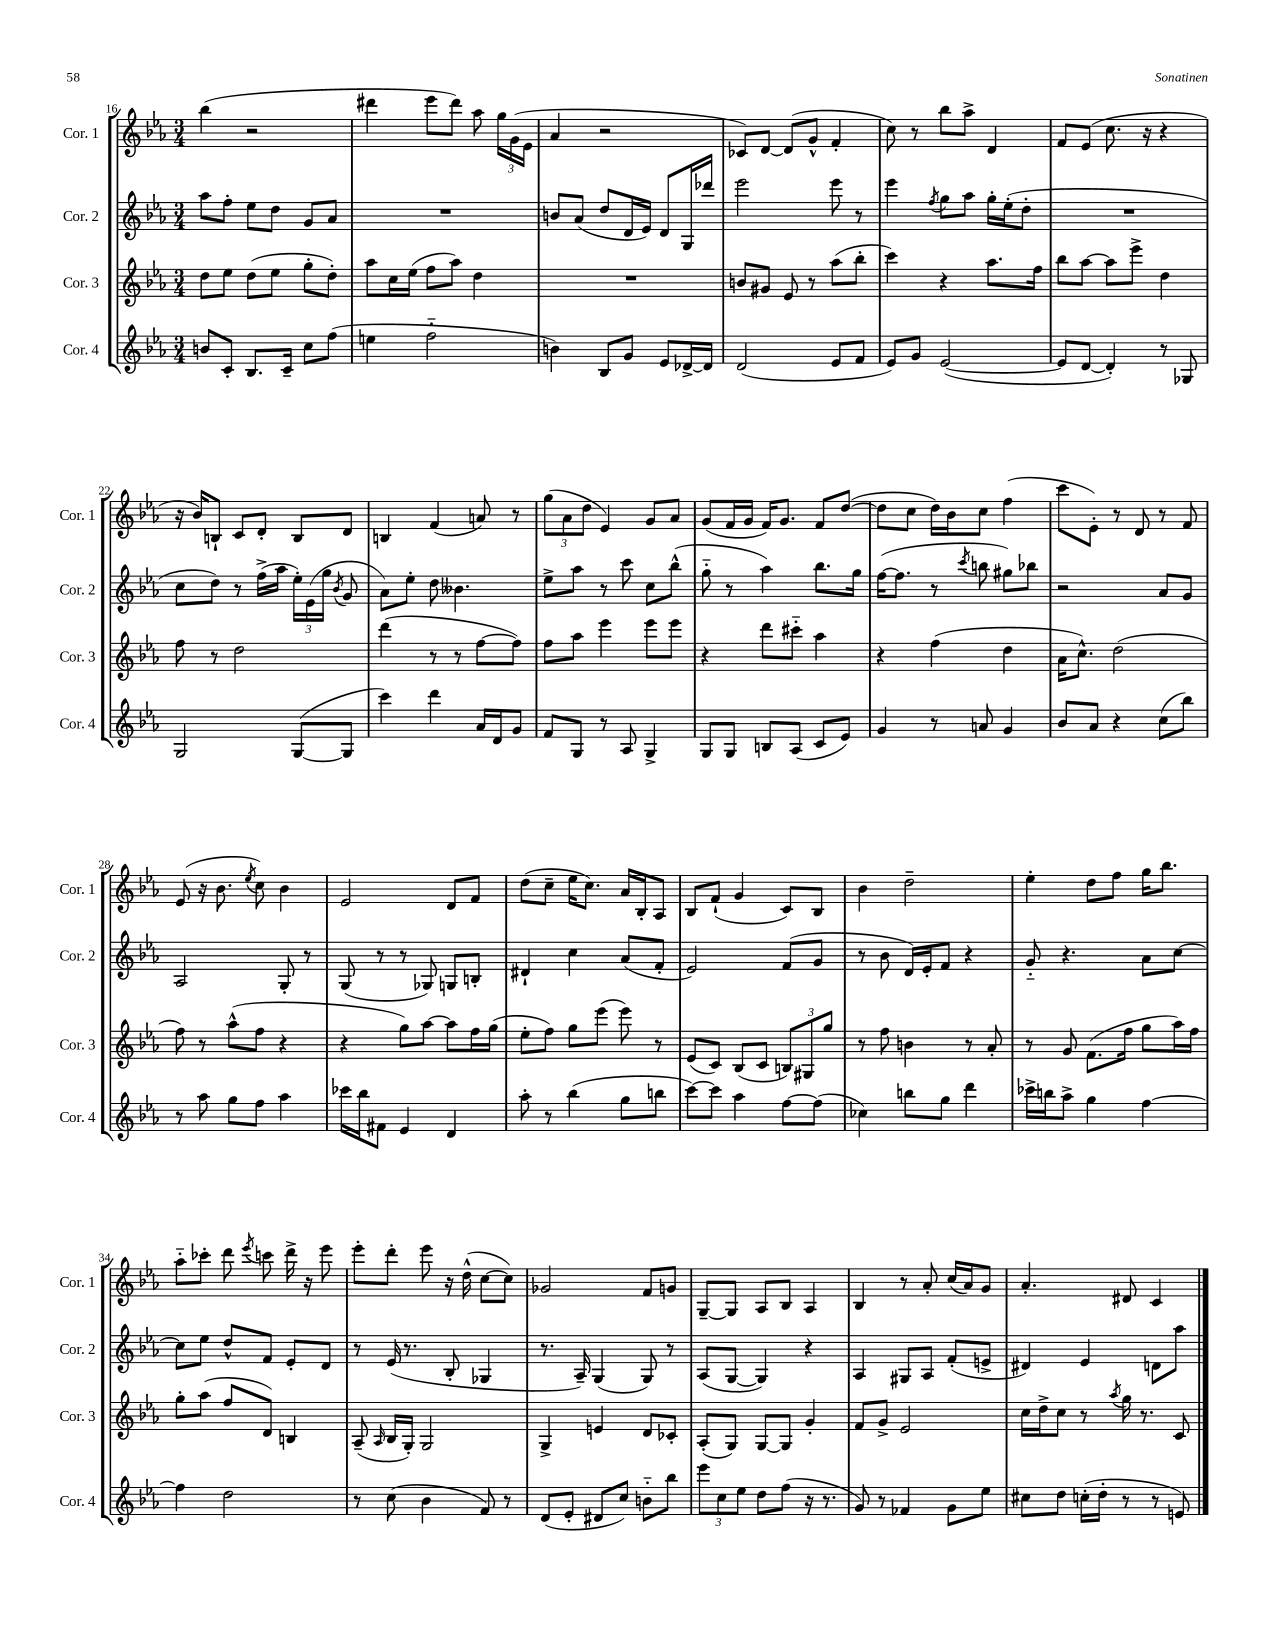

**kern	**kern	**kern	**kern
*staff4	*staff3	*staff2	*staff1
*clefG2	*clefG2	*clefG2	*clefG2
*k[b-e-a-]	*k[b-e-a-]	*k[b-e-a-]	*k[b-e-a-]
*M3/4	*M3/4	*M3/4	*M3/4
8b	8dd	8aa-	(4bb-
8c'	8ee-	8ff'	.
8.B-	(8dd	8ee-	2r
.	8ee-	8dd	.
16c~	.	.	.
8cc	8gg'	8g	.
(8ff	8dd')	8a-	.
=	=	=	=
4ee	8aa-	2.r	4ddd#
.	16cc	.	.
.	(16ee-	.	.
2ff'~	8ff	.	8eee-
.	8aa-)	.	8ddd#)
.	4dd	.	8aa-
.	.	.	24gg
.	.	.	(24g
.	.	.	24e-
=	=	=	=
4b)	2.r	8b	4a-
.	.	(8a-	.
8B-	.	8dd	2r
8g	.	16d	.
.	.	16e-)	.
8e-	.	8d	.
[16d-^	.	16G	.
16d-]	.	16ddd-	.
=	=	=	=
(2d	8b	2eee-	8c-)
.	8g#	.	[8d
.	8e-	.	(8d]
.	8r	.	8g^^
8e-	(8aa-	8eee-	4f'
8f	8bb-'	8r	.
=	=	=	=
8e-)	4ccc)	4eee-	8cc)
8g	.	.	8r
.	.	8qff	.
([2e-	4r	8gg	8bb-
.	.	8aa-	8aa-^
.	8.aa-	16gg'	4d
.	.	(16ee-'	.
.	.	8dd'	.
.	16ff	.	.
=	=	=	=
8e-]	8bb-	2.r	8f
[8d	[8aa-	.	(8e-
4d'])	8aa-]	.	8.cc
.	8eee-^	.	.
.	.	.	16r
8r	4dd	.	4r
8G-	.	.	.
=	=	=	=
2G	8ff	8cc	16r
.	.	.	16b-)
.	8r	8dd)	8B`
.	2dd	8r	8c
.	.	(16ff^	8d'
.	.	16aa-	.
([8G	.	24ee-')	8B
.	.	(24e-	.
.	.	24gg	.
.	.	8qb-	.
8G]	.	8g	8d
=	=	=	=
4ccc)	(4ddd	8a-)	4B
.	.	8ee-'	.
4ddd	8r	8dd	(4f
.	8r	4.b--	.
16a-	[8ff	.	8a)
16d	.	.	.
8g	8ff])	.	8r
=	=	=	=
8f	8ff	8ee-^	(12gg
.	.	.	12a-
8G	8aa-	8aa-	.
.	.	.	12dd
8r	4eee-	8r	4e-)
8A-	.	8ccc	.
4G^	8eee-	8cc	8g
.	8eee-	(8bb-^^	8a-
=	=	=	=
8G	4r	8gg'~	(8g
8G	.	8r	16f
.	.	.	16g
8B	8ddd	4aa-)	16f)
.	.	.	8.g
(8A-	8ccc#'~	.	.
8c	4aa-	8.bb-	8f
8e-)	.	.	([8dd
.	.	16gg	.
=	=	=	=
4g	4r	([16ff	8dd]
.	.	8.ff]	.
.	.	.	8cc
8r	(4ff	8r	16dd)
.	.	.	16b-
.	.	8qccc	.
8a	.	8bb	8cc
4g	4dd	8gg#)	(4ff
.	.	8bb-	.
=	=	=	=
8b-	16a-	2r	8ccc
.	8.cc^^)	.	.
8a-	.	.	8e-')
4r	(2dd	.	8r
.	.	.	8d
(8cc	.	8a-	8r
8bb-)	.	8g	8f
=	=	=	=
8r	8ff)	2A-	(8e-
8aa-	8r	.	16r
.	.	.	8.b-
8gg	(8aa-^^	.	.
.	.	.	8qee-
8ff	8ff	.	8cc)
4aa-	4r	8G'	4b-
.	.	8r	.
=	=	=	=
16ccc-	4r	(8G	2e-
16bb-	.	.	.
8f#	.	8r	.
4e-	8gg)	8r	.
.	[8aa-	8G-)	.
4d	8aa-]	8G	8d
.	16ff	8B'	8f
.	(16gg	.	.
=	=	=	=
8aa-'	8ee-'	4d#`	(8dd
8r	8ff)	.	8cc~
(4bb-	8gg	4cc	16ee-
.	.	.	8.cc)
.	(8eee-	.	.
8gg	8eee-)	(8a-	16a-
.	.	.	16B-'
8bb	8r	8f'	8A-
=	=	=	=
[8ccc)	(8e-	2e-)	8B-
8ccc]	8c)	.	(8f`
4aa-	(8B-	.	4g
.	8c	.	.
[8ff	12B)	(8f	8c)
.	12G#	.	.
(8ff]	.	8g	8B-
.	12gg	.	.
=	=	=	=
4cc-)	8r	8r	4b-
.	8ff	8b-	.
8bb	4b	16d)	2dd~
.	.	16e-'	.
8gg	.	8f	.
4ddd	8r	4r	.
.	8a-'	.	.
=	=	=	=
16ccc-^	8r	8g'~	4ee-'
16bb	.	.	.
8aa-^	8g	4.r	.
4gg	(8.f	.	8dd
.	.	.	8ff
.	16ff	.	.
[4ff	8gg	8a-	16gg
.	.	.	8.bb-
.	16aa-)	[8cc	.
.	16ff	.	.
=	=	=	=
4ff]	8gg'	8cc]	8aa-'~
.	(8aa-	8ee-	8ccc-'
2dd	8ff	8dd^^	8ddd
.	.	.	8qeee-
.	8d)	8f	8ccc
.	4B	8e-'	16ddd^
.	.	.	16r
.	.	8d	8eee-
=	=	=	=
8r	(8A-~	8r	8eee-'
.	16qqA-	.	.
(8cc	16B-	(16e-	8ddd'
.	16G')	8.r	.
4b-	2G	.	8eee-
.	.	8B-'	16r
.	.	.	(16dd^^
8f)	.	4G-	[8cc
8r	.	.	8cc])
=	=	=	=
(8d	4G^	8.r	2g-
8e-'	.	.	.
.	.	16A-~)	.
8d#	4e	(4G	.
8cc)	.	.	.
8b'~	8d	8G)	8f
8bb-	8c-'	8r	8g
=	=	=	=
12eee-	(8A-'	(8A-	[8G~
12cc	.	.	.
.	8G)	[8G	8G]
12ee-	.	.	.
8dd	[8G	4G])	8A-
(8ff	8G]	.	8B-
16r	4g'	4r	4A-
8.r	.	.	.
=	=	=	=
8g)	8f	4A-	4B-
8r	8g^	.	.
4f-	2e-	8G#	8r
.	.	8A-	8a-'
8g	.	(8f'	(16cc
.	.	.	16a-)
8ee-	.	8e^	8g
=	=	=	=
8cc#	16cc	4d#)	4.a-'
.	16dd^	.	.
8dd	8cc	.	.
(16cc'	8r	4e-	.
16dd'	.	.	.
.	8qaa-	.	.
8r	16gg	.	8d#
.	8.r	.	.
8r	.	8d	4c
8e)	8c	8aa-	.
==	==	==	==
*-	*-	*-	*-
